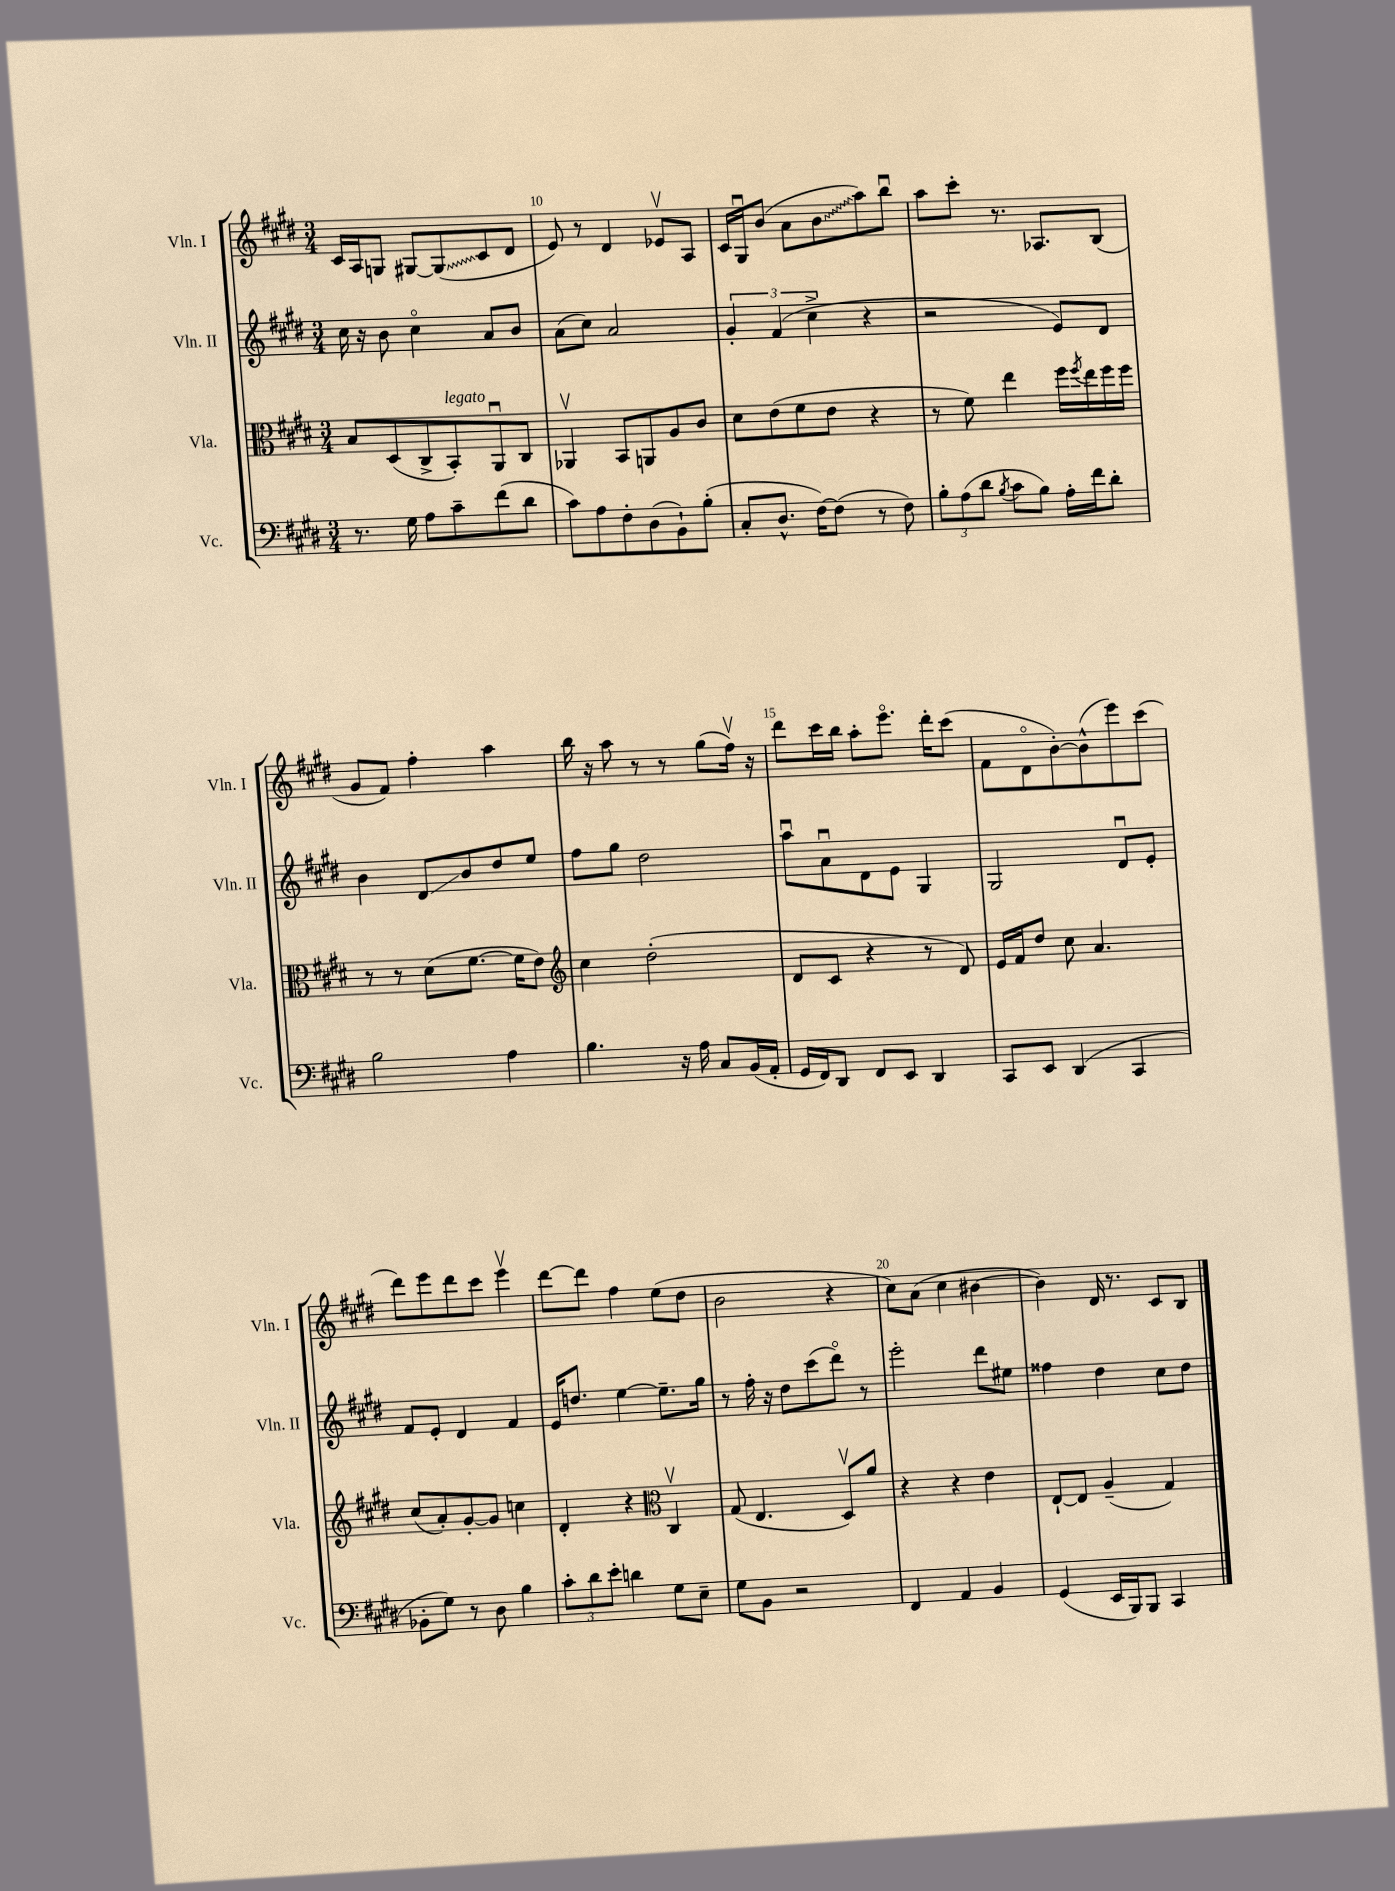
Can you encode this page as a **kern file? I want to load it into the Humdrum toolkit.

**kern	**kern	**kern	**kern
*staff4	*staff3	*staff2	*staff1
*clefF4	*clefC3	*clefG2	*clefG2
*k[f#c#g#d#]	*k[f#c#g#d#]	*k[f#c#g#d#]	*k[f#c#g#d#]
*M3/4	*M3/4	*M3/4	*M3/4
8.r	8B/L	16cc#\	16c#/LL
.	.	16r	16A/J
.	(8D#/	8b\	8G/J
16G#\	.	.	.
8A\L	8C#^/	4cc#o\	[8G#/L
8c#~\	8BB'/)	.	(8G#/]
(8f#\	8AAu/	8a/L	8c#/
8d#\J	8C#/J	8b/J	8d#/J
=	=	=	=
8c#\L)	4AA-v/	(8a\L	8e/)
8A\	.	8cc#\J)	8r
8F#'\	8BB/L	2a/	4d#/
(8D#\	8AA/	.	.
8BB`\)	8A/	.	8e-v/L
(8B'\J	8c#/J	.	8A/J
=	=	=	=
8C#'/L	8d#\L	6g#'/	16c#/LL
.	.	.	16G#u/J
8.D#^^/J	(8e\	.	(8b/J
.	.	(6f#/	.
.	8f#\	.	8a\L
[16F#\LK)	.	.	.
.	.	6cc#^\	.
(8F#\]J	8e\J	.	8b\
8r	4r	4r	8aa\)
8F#\)	.	.	8bbu\J
=	=	=	=
12B'\L	8r	2r	8aa\L
(12A\	.	.	.
.	8f#\)	.	8ccc#'\J
12d#\J	.	.	.
8qB/	.	.	.
8c#\L	4ee\	.	8.r
8B\J)	.	.	.
.	.	.	8.A-/L
16A'\LL	16ff#\LL	8e/L)	.
.	8qff#/	.	.
16f#\J	16ee\	.	.
8d#'\J	16ff#\	8d#/J	(8B/J
.	16ff#\JJ	.	.
=	=	=	=
2B\	8r	4b\	8g#/L
.	8r	.	8f#/J)
.	(8d#\L	8d#/L	4ff#'\
.	[8.f#\J	8b/	.
4A\	.	8dd#/	4aa\
.	16f#\]LK	.	.
.	8e\J)	8ee/J	.
=	=	=	=
*	*clefG2	*	*
4.B\	4cc#\	8ff#\L	16bb\
.	.	.	16r
.	.	8gg#\J	8aa\
.	(2dd#'\	2dd#\	8r
16r	.	.	8r
16A\	.	.	.
8C#/L	.	.	(8gg#\L
(16BB/L	.	.	16ff#v\Jk)
16AA'/JJ	.	.	16r
=	=	=	=
16GG#/LL	8d#/L	8aau\L	8ddd#\L
16FF#/J)	.	.	.
8DD#/J	8c#/J	8au\	16ccc#\L
.	.	.	16bb\JJ
8FF#/L	4r	8d#\	8aa'\L
8EE/J	.	8e\J	8.eeeo\J
4DD#/	8r	4G#/	.
.	.	.	16ddd#'\LK
.	8d#/)	.	(8ccc#\J
=	=	=	=
8CC#/L	16e/LL	2G#/	8f#\L
.	16f#/J	.	.
8EE/J	8dd#/J	.	8d#o\
(4DD#/	8cc#\	.	[8b'\)
.	4.a/	.	(8b^^\]
4CC#/	.	8d#u/L	8eee\)
.	.	8e'/J	(8ccc#\J
=	=	=	=
8BB-'\L	(8cc#/L	8f#/L	8ddd#\L)
8G#\J)	8a'/)	8e'/J	8eee\
8r	[8g#'/	4d#/	8ddd#\
8D#\	8g#/]J	.	8ccc#\J
4B\	4cc\	4f#/	4eeev\
=	=	=	=
12c#'\L	4d#'/	16e/LK	[8ddd#\L
.	.	8.dd/J	.
12d#\	.	.	.
.	.	.	8ddd#\]J
12e'\J	.	.	.
4d\	4r	[4ee\	4ff#\
*	*clefC3	*	*
8G#\L	4C#v/	8.ee~\]L	(8ee\L
8E~\J	.	.	8dd#\J
.	.	16gg#\Jk	.
=	=	=	=
8G#\L	(8G#/	8r	2b\
8BB\J	4.E/	16ff#'\	.
.	.	16r	.
2r	.	8dd#\L	.
.	.	(8ccc#\	.
.	8D#v/L)	8ddd#o\J)	4r
.	8a/J	8r	.
=	=	=	=
4FF#/	4r	2eee'\	8cc#\L)
.	.	.	(8a\J
4AA/	4r	.	4cc#\
4BB/	4e\	8ddd#\L	[4b#\
.	.	8ee#\J	.
=	=	=	=
(4GG#/	[8E`/L	4ff##\	4b#\])
.	8E/]J	.	.
16EE/LL	(4A~/	4dd#\	16d#/
16BBB/J)	.	.	8.r
8BBB/J	.	.	.
4CC#/	4G#/)	8cc#\L	8c#/L
.	.	8dd#\J	8B/J
==	==	==	==
*-	*-	*-	*-
